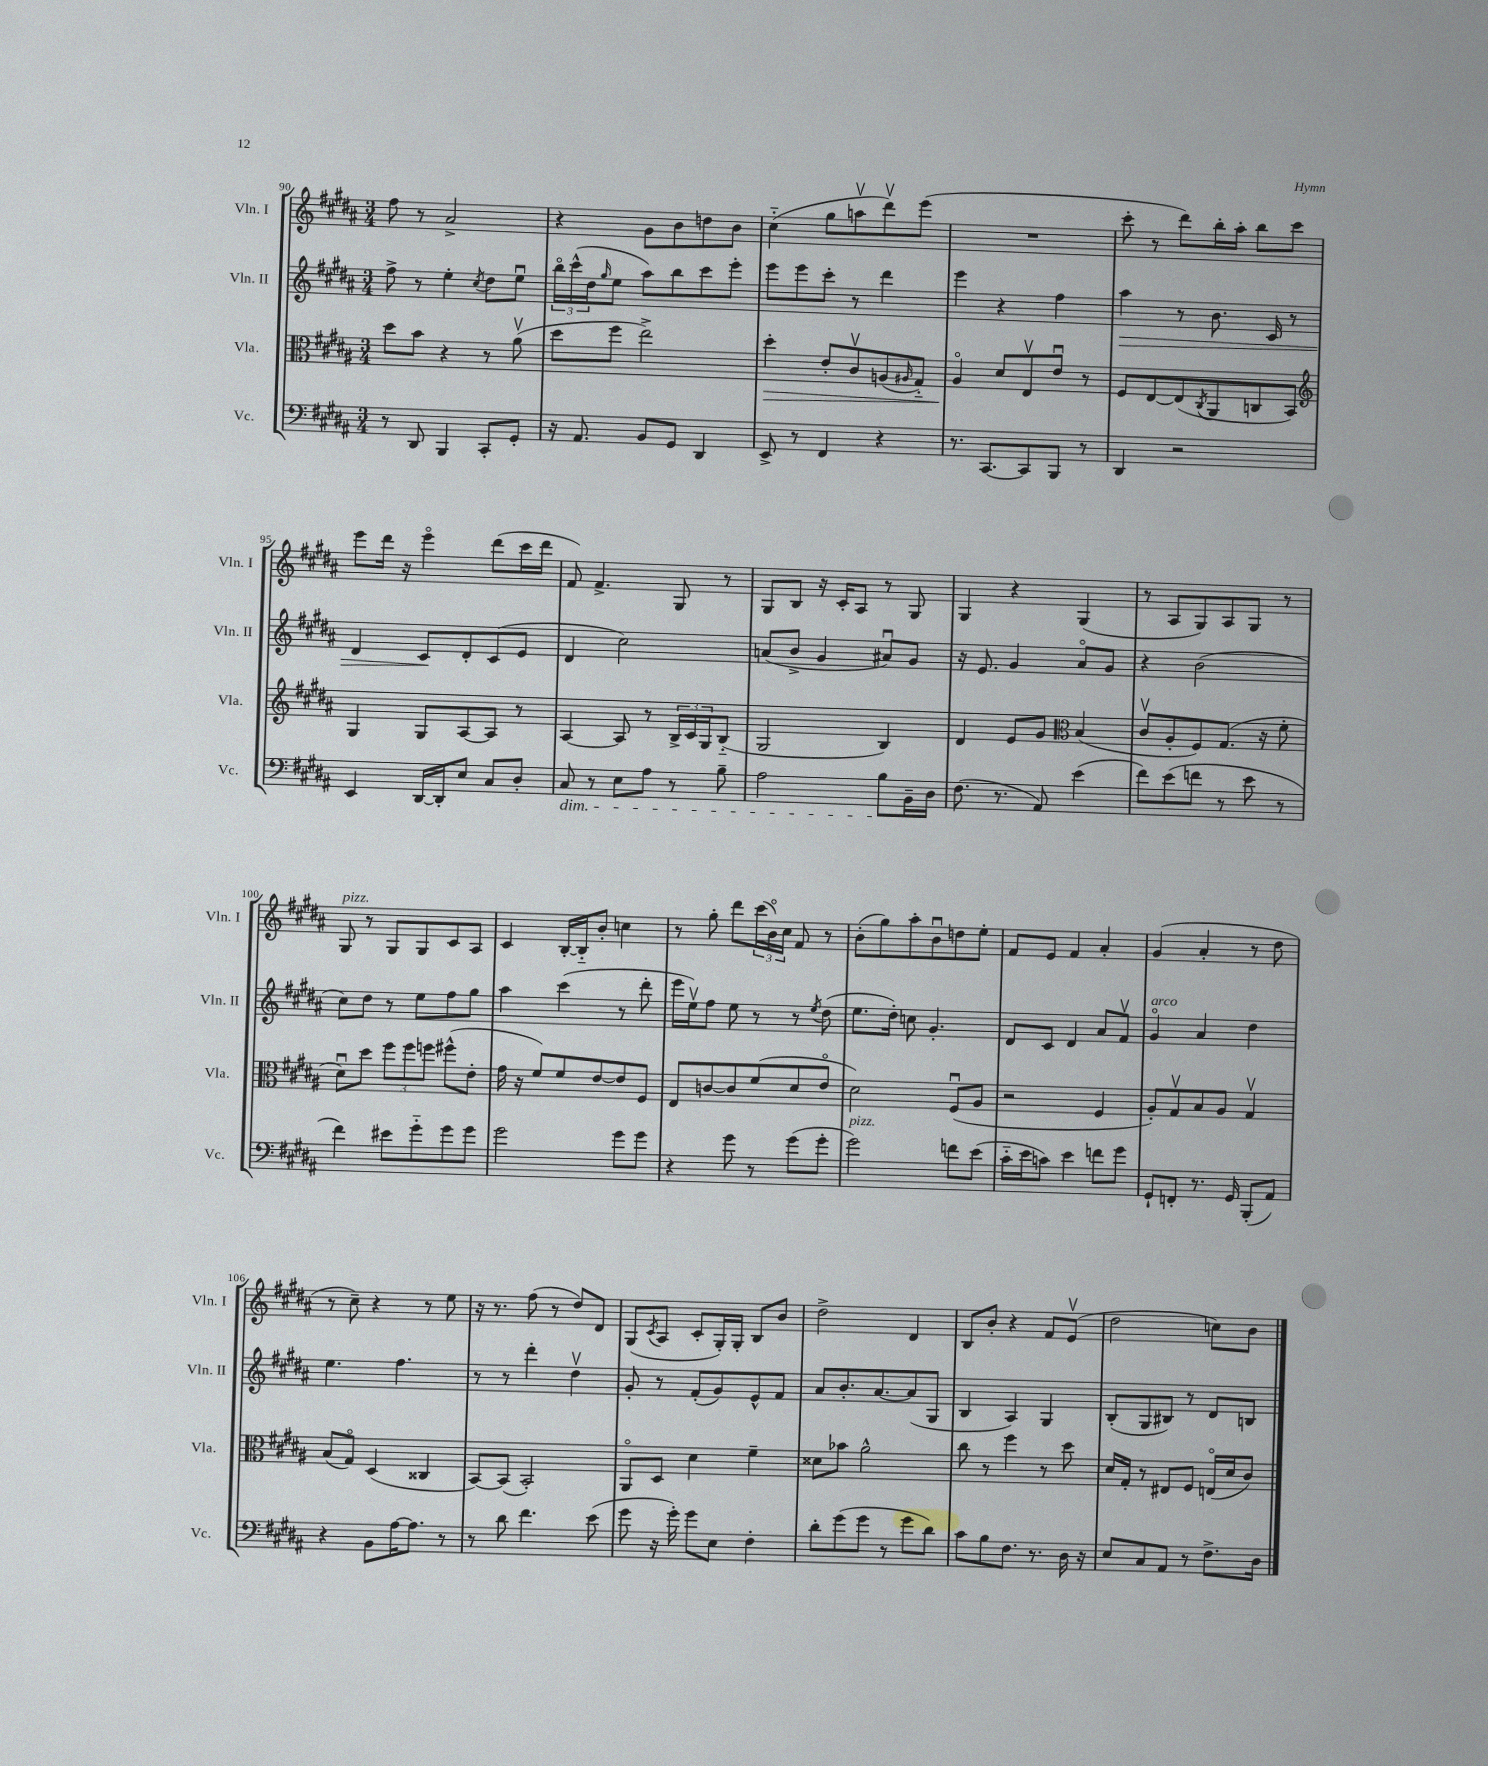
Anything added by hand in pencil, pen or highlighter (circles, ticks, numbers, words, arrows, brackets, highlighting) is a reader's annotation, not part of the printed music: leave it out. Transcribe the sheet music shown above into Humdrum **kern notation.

**kern	**kern	**dynam	**kern	**dynam	**kern
*part4	*part3	*part3	*part2	*part2	*part1
*staff4	*staff3	*staff3	*staff2	*staff2	*staff1
*I"Vc.	*I"Vla.	*	*I"Vln. II	*	*I"Vln. I
*I'Vc.	*I'Vla.	*	*I'Vln. II	*	*I'Vln. I
*clefF4	*clefC3	*	*clefG2	*	*clefG2
*k[f#c#g#d#a#]	*k[f#c#g#d#a#]	*	*k[f#c#g#d#a#]	*	*k[f#c#g#d#a#]
*M3/4	*M3/4	*	*M3/4	*	*M3/4
=90	=90	=90	=90	=90	=90
8r	8dd#\L	.	8ff#^\	.	8ff#\
8DD#/	8b\J	.	8r	.	8r
4BBB/	4r	.	4ee'\	.	2a#^/
.	.	.	8qcc#/	.	.
8CC#'/L	8r	.	8dd#\L	.	.
8GG#'/J	(8a#v\	.	8eeu\J	.	.
=91	=91	=91	=91	=91	=91
16r	8dd#\L	.	24bb\LL	.	4r
.	.	.	(24ccc#^^\	.	.
8.AA#/	.	.	.	.	.
.	.	.	24dd#\J	.	.
.	.	.	16qqgg#/	.	.
.	8ff#\J	.	8ee\J	.	.
8BB/L	2ee^\)	.	8aa#\L)	.	8g#\L
8GG#/J	.	.	8bb\	.	8b\
4DD#/	.	.	8ccc#\	.	8ddn\
.	.	.	8eee'\J	.	8b\J
=92	=92	=92	=92	=92	=92
!	!	!LO:HP:b	!	!	!
8EE^/	4dd#'\	>	8eee\L	.	(4cc#\
8r	.	.	8eee\	.	.
4FF#/	8e'/L	.	8ccc#'\J	.	8gg#\L
.	8c#v/	.	8r	.	8aanv\
4r	(8An/	.	4ddd#\	.	8ddd#v\)
.	16qqA#X/	.	.	.	.
.	8G#/J)	.	.	.	(8eee\J
=93	=93	=93	=93	=93	=93
8.r	4A#/	.	4eee\	.	2.r
[8.CC#/L	.	.	.	.	.
.	8d#/L	]	4r	.	.
8CC#/]	8Ev/	.	.	.	.
8BBB/J	8eu/J	.	4ff#\	.	.
8r	8r	.	.	.	.
=94	=94	=94	=94	=94	=94
!	!	!	!	!LO:HP:b	!
4DD#/	8F#/L	.	4aa#\	>	8ccc#'\
.	[8E/	.	.	.	8r
2r	(8E/]	.	8r	.	8ddd#\L)
.	8qC#/	.	.	.	.
.	8AA#/	.	8.b\	.	16bb'\L
.	.	.	.	.	16aa#'\JJ
.	8Cn/	.	.	.	8bb\L
.	.	.	16c#/	.	.
.	8BB/J)	.	8r	.	8ccc#\J
!!LO:LB:g=z
=95	=95	=95	=95	=95	=95
*	*clefG2	*	*	*	*
4EE/	4G#/	.	4d#/	.	8eee\L
.	.	.	.	.	16ddd#\Jk
.	.	.	.	.	16r
[16DD#/LL	8G#/L	.	8c#/L	.	4eee\
16DD#'/J]	.	.	.	.	.
8E/J	[8A#/	.	8d#'/	]	.
8C#/L	8A#/J]	.	(8c#/	.	(8ddd#\L
8D#'/J	8r	.	8e/J	.	16ccc#\L
.	.	.	.	.	16ddd#\JJ
=96	=96	=96	=96	=96	=96
!LO:TX:b:i:t=dim.	!	!	!	!	!
8C#/	[4A#/	.	4d#/	.	8f#/)
8r	.	.	.	.	4.f#^/
8E\L	8A#/]	.	2cc#\)	.	.
8A#\J	8r	.	.	.	.
8r	24B^/LL	.	.	.	8G#/
.	24c#/	.	.	.	.
.	24G#/J	.	.	.	.
8B~\	(8B/J	.	.	.	8r
=97	=97	=97	=97	=97	=97
2A#\	2G#/	.	(8an/L	.	8G#/L
.	.	.	8b^/J	.	8B/J
.	.	.	4g#/	.	16r
.	.	.	.	.	16c#'/KL
.	.	.	.	.	8A#/J
8B\L	4B/)	.	8a#Xu/L)	.	8r
16BB~\L	.	.	8g#/J	.	8G#/
16D#\JJ	.	.	.	.	.
=98	=98	=98	=98	=98	=98
(8.F#\	4d#/	.	16r	.	4G#/
.	.	.	8.e/	.	.
8.r	.	.	.	.	.
.	8e/L	.	4g#/	.	4r
8AA#/)	8g#/J	.	.	.	.
*	*clefC3	*	*	*	*
(4e\	(4B/	.	8a#/L	.	(4G#/
.	.	.	8g#/J	.	.
=99	=99	=99	=99	=99	=99
8f#\L)	8c#v/L	.	4r	.	8r
(8e\	8A#'/	.	.	.	8A#/L
8fn\J	8F#/)	.	(2b\	.	8G#/)
8r	(8.G#/J	.	.	.	8A#/
8e\	.	.	.	.	8G#/J
.	16r	.	.	.	.
8r	8f#'\	.	.	.	8r
!!LO:LB:g=z
=100	=100	=100	=100	=100	=100
!	!	!	!	!	!LO:TX:a:i:t=pizz.
4f#\)	8d#u\L)	.	8cc#\L)	.	8G#/
.	8dd#\J	.	8dd#\J	.	8r
8e#X\L	12ff#\L	.	8r	.	8G#/L
.	12ff#\	.	.	.	.
8g#\	.	.	8ee\L	.	8G#/
.	12ffn\J	.	.	.	.
8g#\	(8ff#X^^\L	.	8ff#\	.	8c#/
8g#\J	8e'\J	.	8gg#\J	.	8A#/J
=101	=101	=101	=101	=101	=101
2g#\	16g#\	.	4aa#\	.	4c#/
.	16r	.	.	.	.
.	8f#/L)	.	.	.	.
.	8f#/	.	(4ccc#\	.	[16B'/LL
.	.	.	.	.	16B/J]
.	[8e/	.	.	.	8b'/J
8g#\L	8e/]	.	8r	.	4ccn\
8g#\J	8F#/J	.	8ddd#'\	.	.
=102	=102	=102	=102	=102	=102
4r	8E/L	.	16eee\LL	.	8r
.	.	.	16eev\J)	.	.
.	[8cn/	.	8ff#\J	.	8gg#'\
8g#\	8c/]	.	8ee\	.	8ddd#\L
8r	(8f#/	.	8r	.	(24ccc#\L
.	.	.	.	.	24b\)
.	.	.	.	.	24cc#\JJ
(8g#\L	8d#/	.	8r	.	8f#/
.	.	.	8qee/	.	.
8g#'\J	8e/J	.	(8dd#\	.	8r
=103	=103	=103	=103	=103	=103
!LO:TX:a:i:t=pizz.	!	!	!	!	!
2g#\)	2d#\)	.	8.ee\L	.	(8b'\L
.	.	.	.	.	8gg#\)
.	.	.	16dd#'\Jk)	.	.
.	.	.	8ccn\	.	8aa#'\
.	.	.	4.g#'/	.	8bu\
8fn\L	(8F#u/L	.	.	.	8ddn\
(8e\J	8A#/J	.	.	.	8ee'\J
=104	=104	=104	=104	=104	=104
16c#\LL	2r	.	8d#/L	.	8f#/L
16e\J	.	.	.	.	.
8cn\J)	.	.	8c#/J	.	8e/J
4e\	.	.	4d#/	.	4f#/
8fn\L	4F#/	.	8a#/L	.	4a#'/
8g#\J	.	.	8f#v/J	.	.
=105	=105	=105	=105	=105	=105
!	!	!	!LO:TX:a:i:t=arco	!	!
8GG#`/L	8A#'/L)	.	4g#/	.	(4g#/
8FFn'/J	8G#v/	.	.	.	.
8.r	8B/	.	4a#/	.	4a#'/
.	8A#/J	.	.	.	.
16GG#/	.	.	.	.	.
(8BBB'/L	4G#v/	.	4dd#\	.	8r
8AA#/J)	.	.	.	.	8dd#\
!!LO:LB:g=z
=106	=106	=106	=106	=106	=106
4r	(8B/L	.	4.ee\	.	8r
.	8G#/J)	.	.	.	8cc#~\)
8BB\L	(4D#/	.	.	.	4r
[16A#\K	.	.	4.ff#\	.	.
8.A#\J]	.	.	.	.	.
.	4C##X/	.	.	.	8r
8r	.	.	.	.	8ee\
=107	=107	=107	=107	=107	=107
8r	[8BB/L)	.	8r	.	16r
.	.	.	.	.	8.r
8d#\	(8BB/J]	.	8r	.	.
4.f#\	2BB'/)	.	4ddd#'\	.	(8ff#\
.	.	.	.	.	8r
.	.	.	4dd#v\	.	8dd#/L)
(8e\	.	.	.	.	8d#/J
=108	=108	=108	=108	=108	=108
8g#\	8AA#/L	.	8g#'/	.	(8G#/L
.	.	.	.	.	8qc#/
16r	8D#/J	.	8r	.	8A#/J
16g#'\)	.	.	.	.	.
8g#\L	4d#\	.	(8f#'/L	.	8c#'/L
8E\J	.	.	8g#/)	.	16G#'/L)
.	.	.	.	.	16G#'/JJ
4F#'\	4f#~\	.	8e^^/	.	8B/L
.	.	.	8f#/J	.	8b/J
=109	=109	=109	=109	=109	=109
8d#'\L	8d##X\L	.	8a#/L	.	2dd#^\
(8g#\	8b-X\J	.	8.b'/	.	.
8g#\J	2a#^^\	.	.	.	.
.	.	.	[8.a#/	.	.
8r	.	.	.	.	.
8g#\L	.	.	(8a#/]	.	4d#/
8d#\J)	.	.	8G#/J	.	.
=110	=110	=110	=110	=110	=110
8c#\L	8cc#\	.	4B/	.	8B/L
8B\	8r	.	.	.	8b'/J
8.F#\J	4ff#\	.	4A#/)	.	4r
8.r	.	.	.	.	.
.	8r	.	4G#/	.	8f#/L
16D#\	8dd#\	.	.	.	(8ev/J
16r	.	.	.	.	.
=111	=111	=111	=111	=111	=111
8E/L	16d#/LL	.	(8B'/L	.	2dd#\
.	16G#'/JJ	.	.	.	.
8C#/	8r	.	8G#/	.	.
8AA#/J	8E#X/L	.	8B#X/J)	.	.
8r	8F#/J	.	8r	.	.
8.F#^\L	(16En/LL	.	8d#/L	.	8ccn\L)
.	16d#/J	.	.	.	.
.	8c#/J)	.	8Bn/J	.	8b\J
16D#\Jk	.	.	.	.	.
==	==	==	==	==	==
*-	*-	*-	*-	*-	*-
